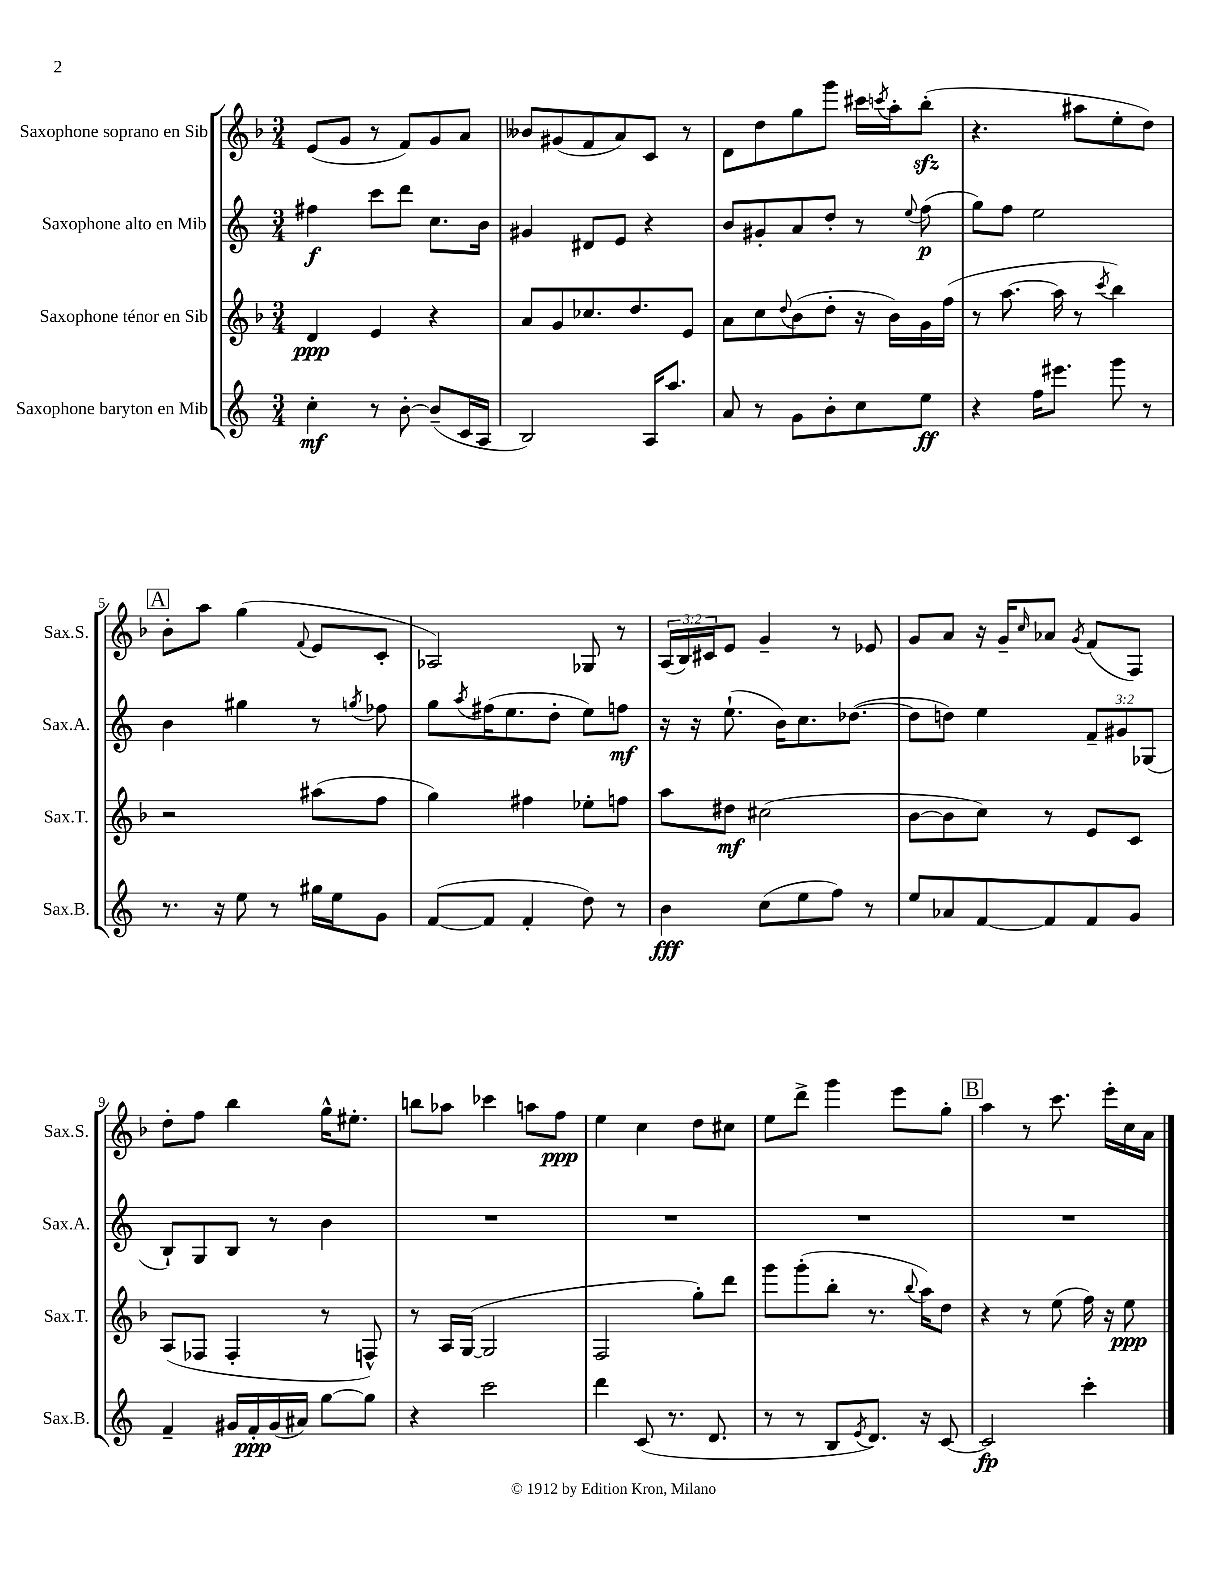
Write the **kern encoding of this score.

**kern	**kern	**kern	**kern
*staff4	*staff3	*staff2	*staff1
*clefG2	*clefG2	*clefG2	*clefG2
*k[]	*k[b-]	*k[]	*k[b-]
*M3/4	*M3/4	*M3/4	*M3/4
4cc'	4d	4ff#	(8e
.	.	.	8g
8r	4e	8ccc	8r
[8b'	.	8ddd	8f)
(8b~]	4r	8.cc	8g
16c	.	.	8a
16A	.	16b	.
=	=	=	=
2B)	8a	4g#	8b--
.	8g	.	(8g#
.	8.cc-	8d#	8f
.	.	8e	8a)
.	8.dd	.	.
16A	.	4r	8c
8.aa	.	.	.
.	8e	.	8r
=	=	=	=
8a	8a	8b	8d
8r	8cc	8g#'	8dd
.	8qqdd	.	.
8g	(8b-	8a	8gg
8b'	8dd'	8dd'	8ggg
8cc	16r	8r	16ccc#
.	.	.	8qccc
.	16b-)	.	16aa'
.	.	8qqee	.
8ee	16g	(8ff	(8bb-'
.	(16ff	.	.
=	=	=	=
4r	8r	8gg)	4.r
.	[8.aa	8ff	.
16ff	.	2ee	.
8.eee#	16aa]	.	.
.	8r	.	8aa#
.	8qccc	.	.
8ggg	4bb-)	.	8ee'
8r	.	.	8dd)
=	=	=	=
8.r	2r	4b	8b-'
.	.	.	8aa
16r	.	.	.
8ee	.	4gg#	(4gg
8r	.	.	.
.	.	.	8qqf
16gg#	(8aa#	8r	8e
16ee	.	.	.
.	.	8qgg	.
8g	8ff	8ff-	8c'
=	=	=	=
([8f	4gg)	8gg	2A-)
.	.	8qaa	.
8f]	.	(16ff#	.
.	.	8.ee	.
4f'	4ff#	.	.
.	.	8dd'	.
8dd)	8ee-'	8ee)	8G-
8r	8ff	8ff	8r
=	=	=	=
4b	8aa	16r	(24A
.	.	.	24B-)
.	.	16r	.
.	.	.	24c#
.	8dd#	(8.ee`	8e
(8cc	(2cc#	.	4g~
.	.	16b)	.
8ee	.	8.cc	.
8ff)	.	.	8r
.	.	([8.dd-	.
8r	.	.	8e-
=	=	=	=
8ee	[8b-	8dd-]	8g
8a-	8b-]	8dd)	8a
[8f	8cc)	4ee	16r
.	.	.	16g~
.	.	.	16qqcc
8f]	8r	.	8a-
.	.	.	8qg
8f	8e	12f~	(8f
.	.	12g#	.
8g	8c	.	8F)
.	.	(12G-	.
=	=	=	=
4f~	(8A	8B`)	8dd'
.	8F-	8G	8ff
16g#	4F-'	8B	4bb-
16f'	.	.	.
(16g#	.	8r	.
16a#)	.	.	.
[8gg	8r	4b	16gg^^
.	.	.	8.ee#'
8gg]	8F^^)	.	.
=	=	=	=
4r	8r	2.r	8bb
.	16A	.	8aa-
.	([16G	.	.
2ccc	2G]	.	4ccc-
.	.	.	8aa
.	.	.	8ff
=	=	=	=
4ddd	2F	2.r	4ee
(8c	.	.	4cc
8.r	.	.	.
.	8gg')	.	8dd
8.d	.	.	.
.	8ddd	.	8cc#
=	=	=	=
8r	8ggg	2.r	8ee
8r	(8ggg'	.	8ddd^
8B	8bb-'	.	4ggg
8qe	.	.	.
8.d)	8.r	.	.
.	.	.	8eee
.	8qqbb-	.	.
16r	16aa)	.	.
[8c	8dd	.	8gg'
=	=	=	=
2c]	4r	2.r	4aa
.	8r	.	8r
.	(8ee	.	8.ccc
4ccc'	16ff)	.	.
.	16r	.	16eee'
.	8ee	.	16cc
.	.	.	16a
==	==	==	==
*-	*-	*-	*-
